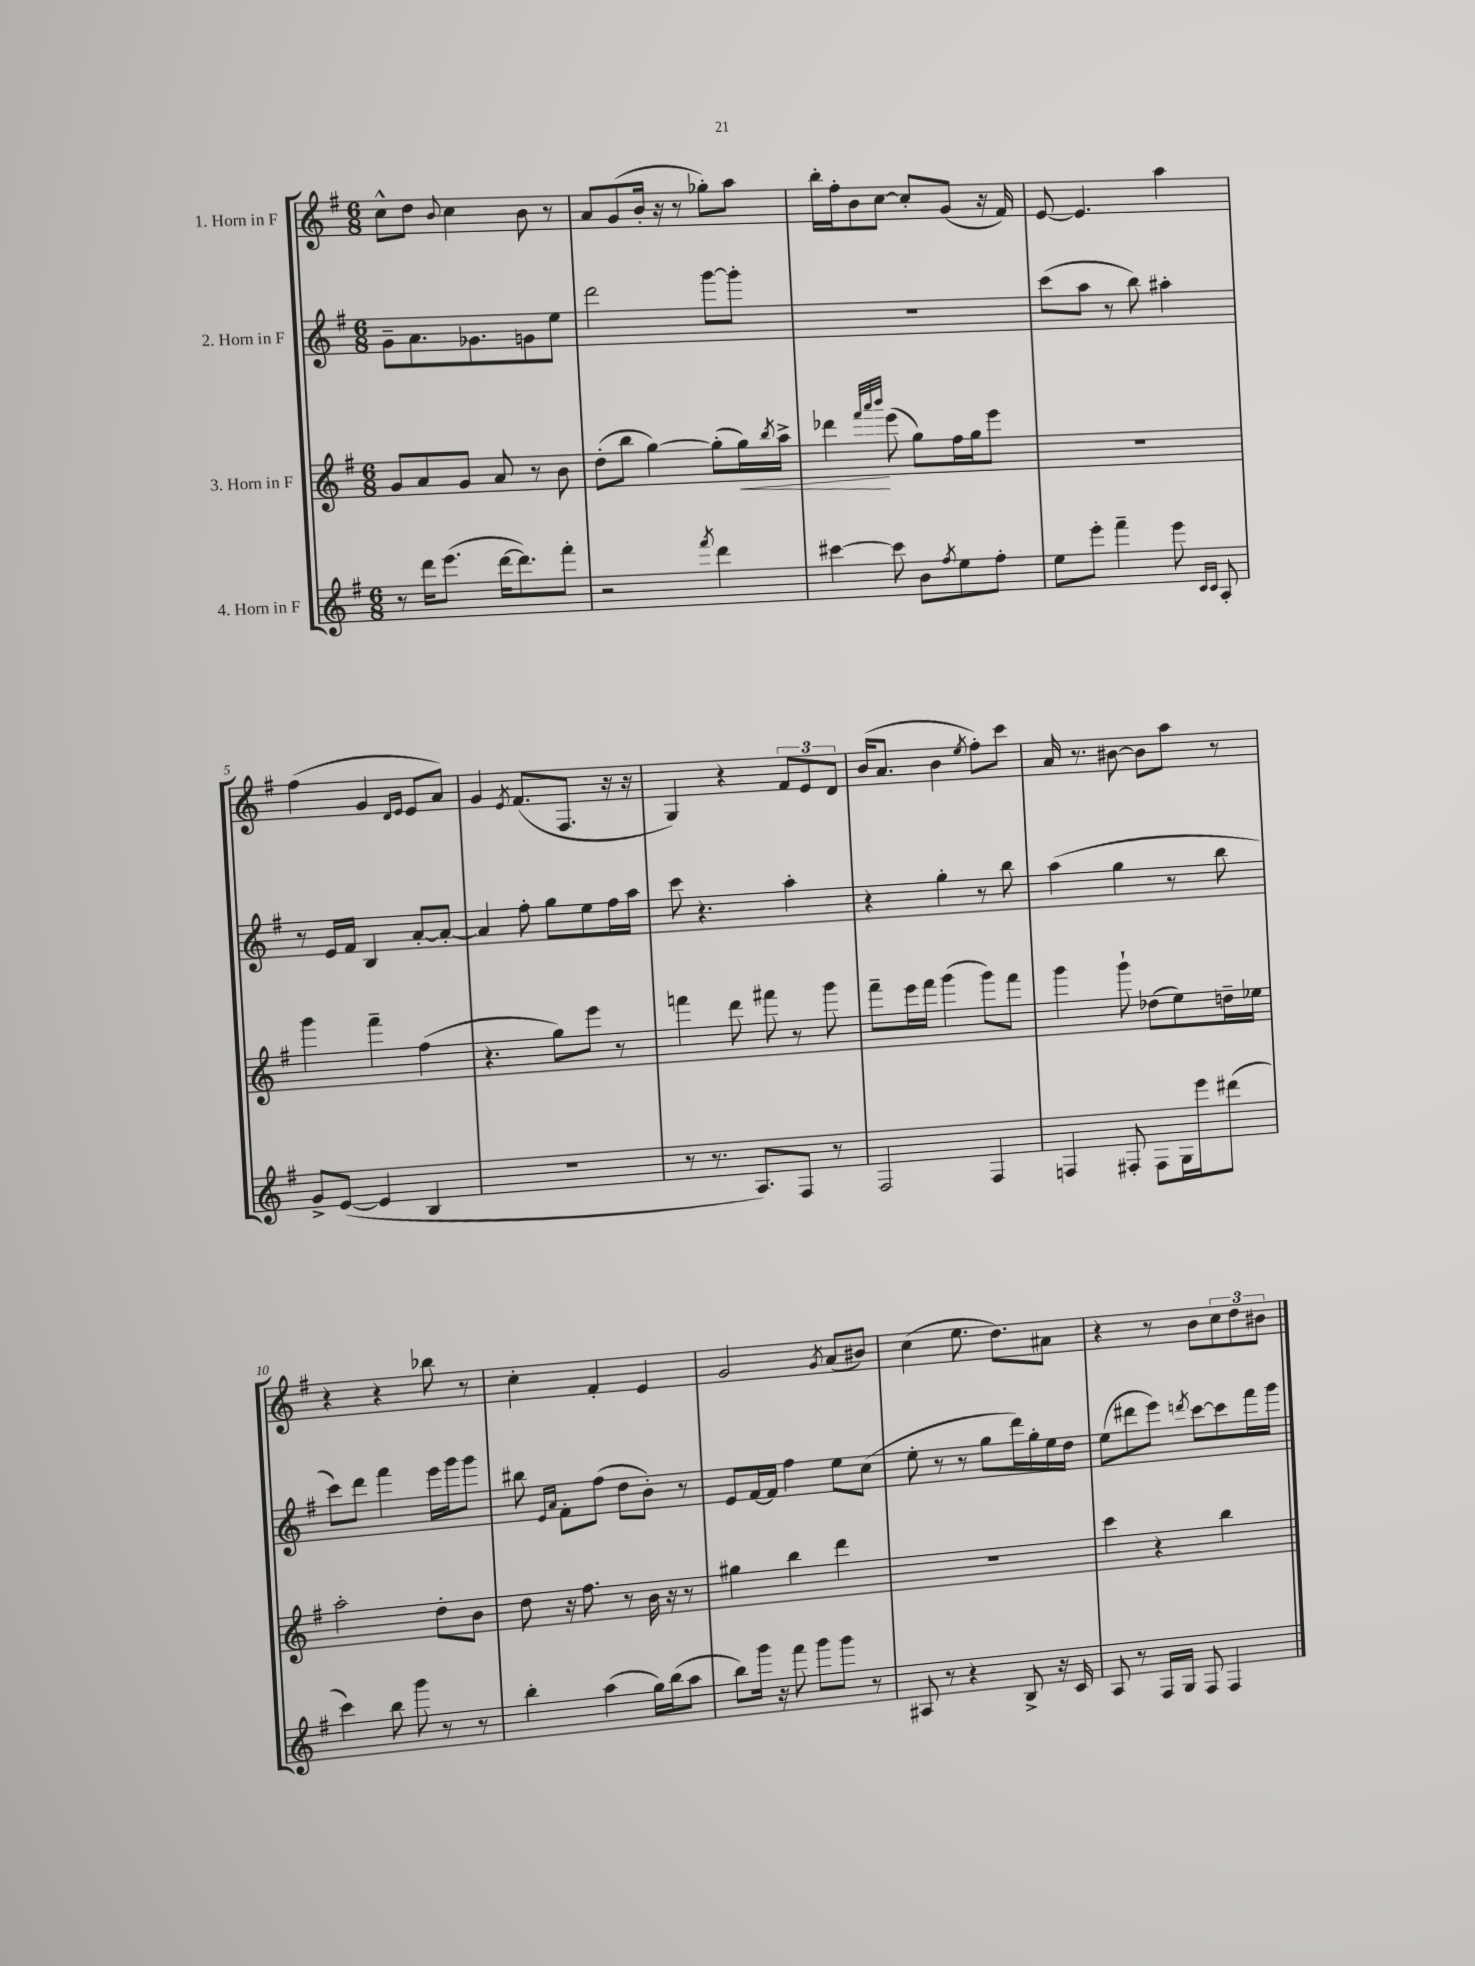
<<
\new StaffGroup <<
\new Staff = "s0" \with { instrumentName = "1. Horn in F" } {
    \clef treble \key g \major \numericTimeSignature \time 6/8
    c''8-^ d''8 \appoggiatura { b'8 } c''4 b'8 r8 |
    a'8 g'8( b'16-. r16 r8 ges''8-.) a''8 |
    b''16-. fis''16-. b'8 c''8~ c''8-. g'8( r16 fis'16) |
    e'8~ e'4. a''4 |
    fis''4( g'4 \grace { d'16 e'16 } e'8 a'8) |
    g'4 \acciaccatura { e'8 } fis'8.( fis8. r16 r16 |
    g4) r4 \tuplet 3/2 { fis'8 e'8 d'8 } |
    b'16( a'8. b'4 \acciaccatura { e''8 } fis''8-.) c'''8 |
    a'16 r8. bis'8~ bis'8 a''8 r8 |
    r4 r4 bes''8 r8 |
    c''4-. fis'4-. e'4 |
    g'2 \acciaccatura { g'8 } a'8( bis'8) |
    c''4( e''8. d''8.) ais'8 |
    r4 r8 b'8 \tuplet 3/2 { c''8 d''8 bis'8 } \bar "|." |
}
\new Staff = "s1" \with { instrumentName = "2. Horn in F" } {
    \clef treble \key g \major \numericTimeSignature \time 6/8
    g'8-- a'8. ges'8. g'8 e''8 |
    d'''2 g'''8~ g'''8-. |
    R2. |
    c'''8( a''8 r8 b''8) ais''4-. |
    r8 e'16 fis'16 b4 a'8~-. a'8~-. |
    a'4 fis''8-. g''8 e''8 fis''16 a''16 |
    c'''8 r4. a''4-. |
    r4 g''4-. r8 b''8 |
    a''4( g''4 r8 b''8 |
    c'''8) d'''8 fis'''4 e'''16 g'''16 g'''8 |
    bis''8 \grace { e'16 a'16 } fis'8-. fis''8( d''8 b'8-.) r8 |
    e'8 fis'16~ fis'16 fis''4 e''8 c''8( |
    e''8-. r8 r8 g''8 d'''16) g''16-. e''16 d''16 |
    e''8( dis'''8 e'''8) \acciaccatura { d'''8 } c'''8~ c'''8 fis'''16 g'''16 \bar "|." |
}
\new Staff = "s2" \with { instrumentName = "3. Horn in F" } {
    \clef treble \key g \major \numericTimeSignature \time 6/8
    g'8 a'8 g'8 a'8 r8 b'8 |
    d''8-.( b''8 g''4~) g''8-.( g''16\<) \acciaccatura { b''8 } a''16-> |
    des'''4\! \grace { fis'''32 a'''32 b'''32 } e'''8( g''8) fis''16 g''16 e'''8 |
    R2. |
    g'''4 fis'''4-- fis''4( |
    r4. g''8) e'''8 r8 |
    f'''4 d'''8 fis'''8 r8 g'''8 |
    fis'''8-- e'''16 fis'''16 g'''4( g'''8) fis'''8 |
    g'''4 g'''8-! des''8( e''8) d''16-- ees''16 |
    a''2-. d''8-. b'8 |
    d''8 r16 fis''8. r8 b'16 r16 r8 |
    gis''4 b''4 d'''4 |
    r2. |
    c'''4 r4 b''4 \bar "|." |
}
\new Staff = "s3" \with { instrumentName = "4. Horn in F" } {
    \clef treble \key g \major \numericTimeSignature \time 6/8
    r8 d'''16 e'''8.( d'''16~ d'''8.) fis'''8-. |
    r2 \acciaccatura { fis'''8 } d'''4 |
    cis'''4~ cis'''8 b'8 \acciaccatura { fis''8 } e''8 fis''8-. |
    e''8 e'''8-. fis'''4-- e'''8 \grace { c'16 c'16 } a8-. |
    g'8-> e'8~( e'4 b4 |
    R2. |
    r8 r8. a8.) fis8 r8 |
    fis2 fis4 |
    f4 fis8-. fis8 g16 e'''16 dis'''8( |
    c'''4) b''8 g'''8 r8 r8 |
    b''4-. a''4( g''16) b''16( a''8 |
    b''8) g'''16 r16 fis'''8 g'''8 g'''8 r8 |
    ais8 r8 r4 b8-> r16 c'16 |
    a8 r8 fis16 g16 fis8 fis4 \bar "|." |
}
>>
>>
